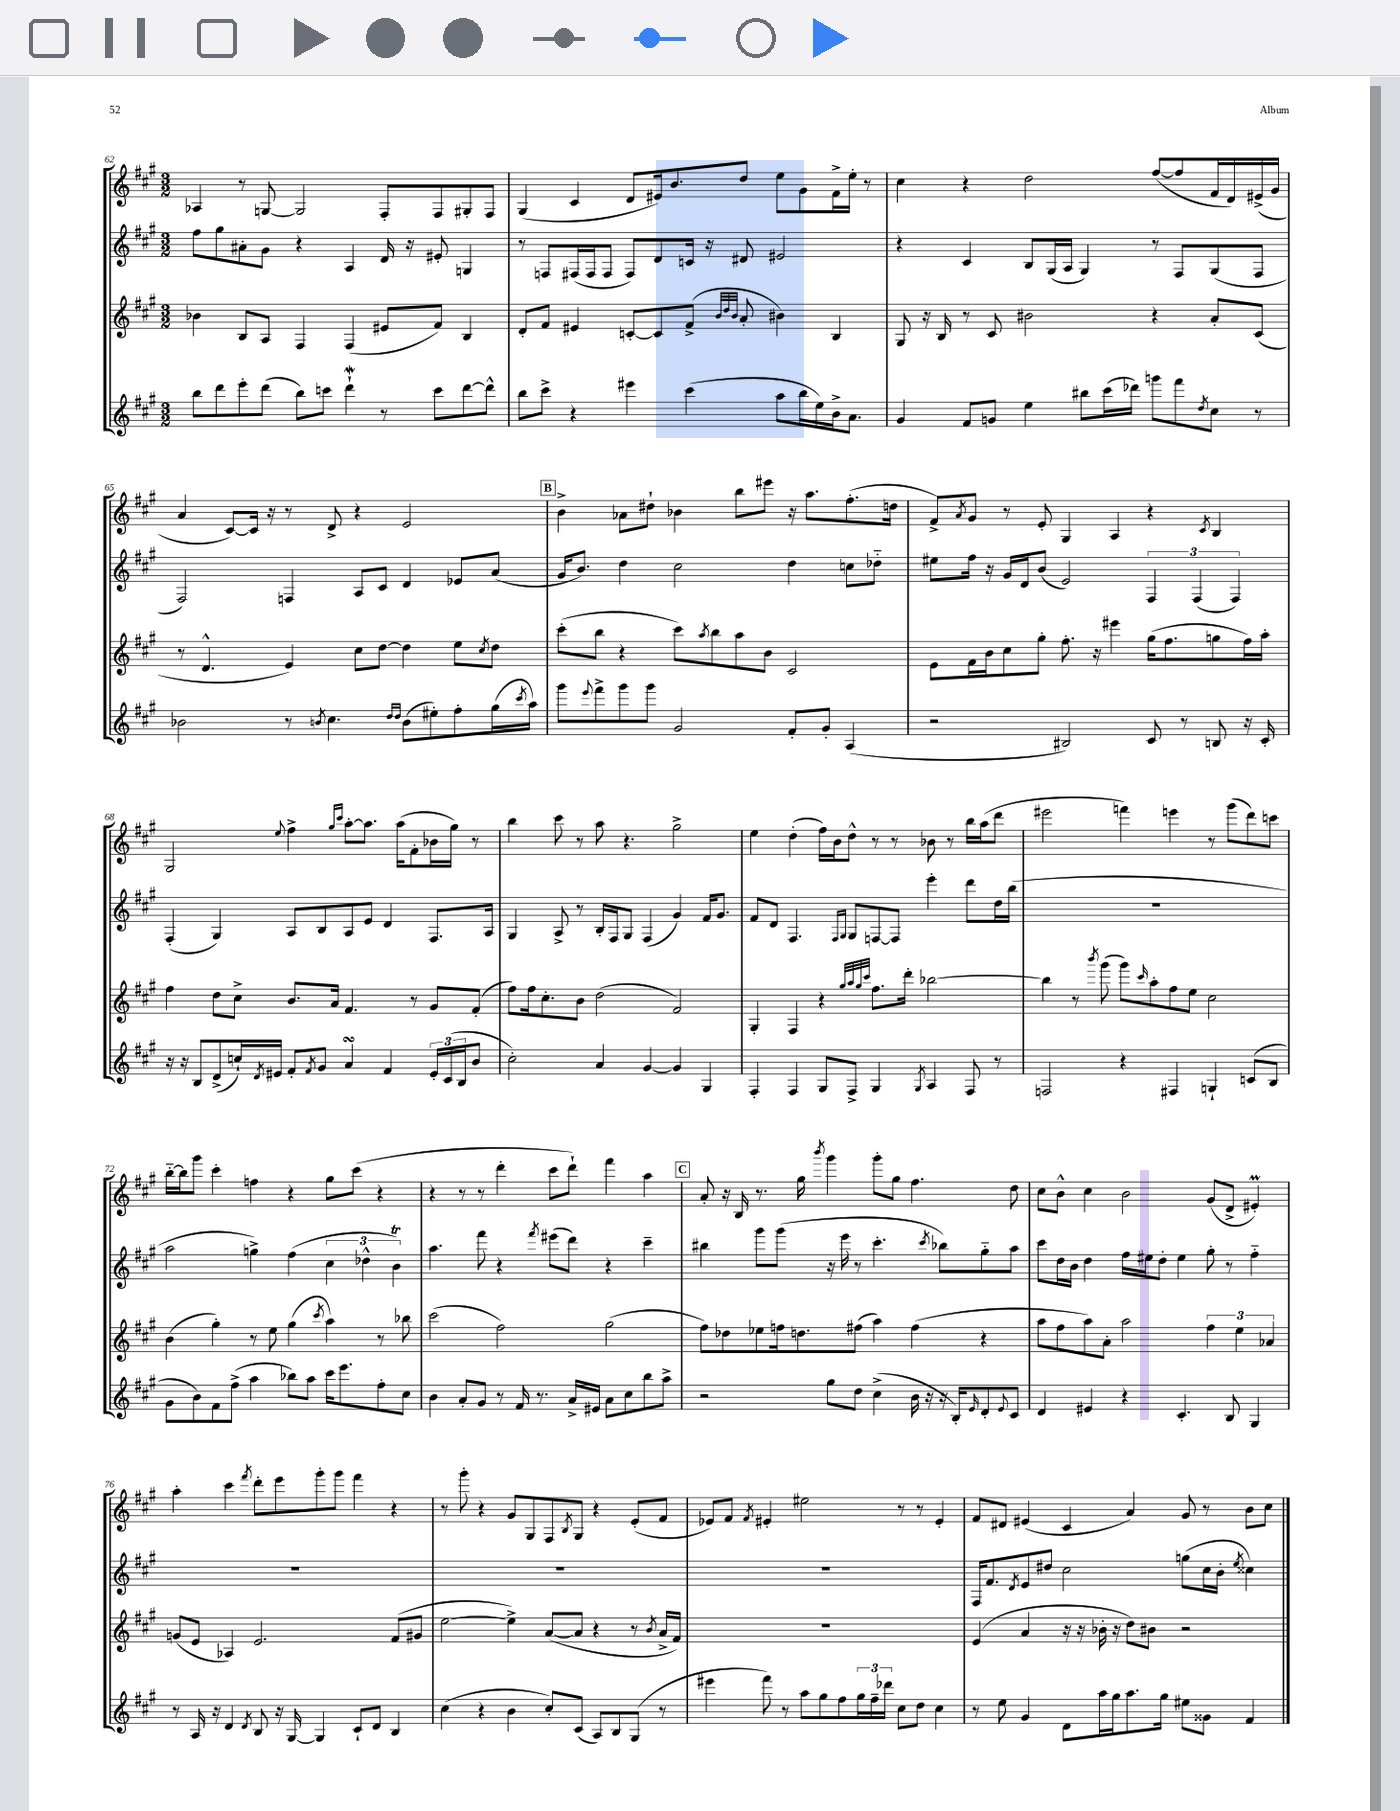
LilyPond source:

<<
\new StaffGroup <<
\new Staff = "s0" {
    \clef treble \key a \major \numericTimeSignature \time 3/2
    aes4 r8 g8~ g2 fis8-. fis8 gis8-. fis8 |
    gis4( cis'4 d'8 eis'16) b'8. d''8 e''8 gis'8 fis'16-> e''16-. r8 |
    cis''4 r4 d''2 fis''8~( fis''8 fis'16 d'16) eis'16->( gis'16 |
    a'4 cis'8~) cis'16 r16 r8 d'8-> r4 e'2 |
    \mark \markup { \box "B" } b'4-> aes'8 dis''8-! bes'4 b''8 eis'''8 r16 a''8. fis''8.-.( d''16 |
    fis'8->) \acciaccatura { a'8 } gis'8 r8 e'8-. gis4 a4 r4 \acciaccatura { cis'8 } b4 |
    gis2 \appoggiatura { e''8 } fis''4-> \grace { gis''16 cis'''16 } a''8~-. a''8. a''16( fis'8-. bes'16 gis''16) r8 |
    b''4 cis'''8 r8 a''8 r4. gis''2-> |
    e''4 d''4-.( fis''16) b'16 d''8-^ r8 r8 bes'8 r8 b''16 a''16( d'''8 |
    eis'''2 f'''4) e'''4 r8 gis'''8( d'''8) c'''8 |
    b''16~-_ b''16 gis'''8 cis'''4-. f''4 r4 gis''8 cis'''8( r4 |
    r4 r8 r8 d'''4-. cis'''8 d'''8-!) fis'''4 a''4 |
    \mark \markup { \box "C" } a'8-. r16 b16 r8. gis''16 \acciaccatura { b'''8 } gis'''4 gis'''8-. gis''8 fis''4. d''8 |
    cis''8 b'8-^ cis''4 b'2 gis'8( d'8-> eis'4-.\prall) |
    a''4-. cis'''4 \acciaccatura { fis'''8 } d'''8-. e'''8 gis'''8-. gis'''8 fis'''4 r4 |
    r8 gis'''8-. r4 gis'8 gis8 fis8 \acciaccatura { b8 } gis8 r4 e'8-.( fis'8 |
    ees'8) fis'8 \acciaccatura { fis'8 } eis'4-. eis''2 r8 r8 eis'4-. |
    fis'8 dis'8 eis'4( cis'4 a'4) gis'8 r8 b'8 cis''8 \bar "|." |
}
\new Staff = "s1" {
    \clef treble \key a \major \numericTimeSignature \time 3/2
    fis''8 gis''8 ais'8-. gis'8 r4 a4 d'16 r16 eis'8-. g4 |
    r8 f8 fis16( fis16 fis8 fis8) d'8 c'16 r16 dis'8 eis'2 |
    r4 cis'4 b8 gis16( a16 gis4) r8 fis8 gis8( fis8 |
    fis2) f4 a8 cis'8 d'4 ees'8 a'8( |
    \mark \markup { \box "B" } gis'16 b'8.) d''4 cis''2 d''4 c''8 des''8-_ |
    eis''8 fis''16 r16 gis'16 d'16 b'8( e'2) \tuplet 3/2 { fis4 fis4( fis4) } |
    fis4-.( gis4) a8 b8 a8 e'8 d'4 fis8. a16 |
    gis4 a8-> r8 b16-. fis16 gis8 fis4( gis'4) fis'16 gis'8. |
    fis'8 d'8 fis4. \grace { fis16 gis16 } gis8 f8~ f8 e'''4-. d'''8 d''16 b''16( |
    R1. |
    a''2 g''4->) fis''4( \tuplet 3/2 { cis''4 des''4-^ b'4\trill) } |
    a''4. fis'''8 r4 \acciaccatura { fis'''8 } eis'''8( d'''8) r4 cis'''4-- |
    \mark \markup { \box "C" } bis''4 gis'''8 gis'''8( r16 e'''16 r8 cis'''4.-. \acciaccatura { cis'''8 } bes''8) gis''8-_ a''8 |
    cis'''8 d''16 b'16 d''4 fis''16 eis''16 d''8-. eis''4 gis''8-. r8 fis''4-_ |
    R1. |
    R1. |
    R1. |
    fis16 fis'8. \acciaccatura { d'8 } e'8 dis''8 cis''2 g''8( cis''16 b'16-. \acciaccatura { e''8 } cisis''4) \bar "|." |
}
\new Staff = "s2" {
    \clef treble \key a \major \numericTimeSignature \time 3/2
    bes'4 b8 a8 fis4 fis4( eis'8 fis'8) b4 |
    d'8-. fis'8 eis'4 c'8~-. c'8 fis'8->( \grace { b'32 d''32 b'32 } a'8-. bis'4) b4 |
    gis8 r16 b16 r8 cis'8 bis'2 r4 a'8-. cis'8( |
    r8 d'4.-^ e'4) cis''8 d''8~ d''4 e''8 \acciaccatura { cis''8 } d''8 |
    \mark \markup { \box "B" } cis'''8-.( b''8 r4 cis'''8) \acciaccatura { a''8 } b''8 a''8 b'8 cis'2 |
    e'8 fis'16 b'16 cis''8 gis''8-. fis''8.-. r16 eis'''4 gis''16( fis''8. g''8 fis''16) a''16-. |
    fis''4 d''8 cis''8-> b'8. a'16 fis'4. r8 gis'8 fis'8-.( |
    fis''8) fis''16 cis''8.-. b'8 d''2( fis'2) |
    gis4-. fis4 r4 \grace { gis''32 a''32 gis''32 cis'''32 } fis''8. d'''16-. bes''2~ |
    bes''4 r8 \acciaccatura { b'''8 } gis'''8( gis'''8) \grace { cis'''16 } a''8-. fis''8 e''8 cis''2 |
    b'4( gis''4-.) r8 e''8 gis''4( \acciaccatura { cis'''8 } a''4) r8 bes''8 |
    cis'''2( fis''2) gis''2( |
    \mark \markup { \box "C" } fis''8) des''8 ees''8 f''16 d''8. fis''8( a''4) fis''4( r4 |
    a''8 fis''8 a''8) a'8-. a''2 \tuplet 3/2 { fis''4 e''4 aes'4 } |
    g'8( e'8 aes4) e'2. fis'8( gis'8 |
    e''2~ e''4->) a'8~( a'8 r4 r8 \acciaccatura { b'8 } a'16-> fis'16) |
    R1. |
    e'4( a'4 r16 r16 bes'16-. r16 d''8) bis'8 r2 \bar "|." |
}
\new Staff = "s3" {
    \clef treble \key a \major \numericTimeSignature \time 3/2
    b''8 d'''8 e'''8-. d'''8( b''8) c'''8 d'''4-!\mordent r8 c'''8 d'''8~ d'''8-^ |
    b''8 cis'''8-> r4 eis'''4 cis'''4( a''8 b''16 e''16) b'16-> a'8. |
    gis'4 fis'8 g'8 e''4 bis''8 cis'''16( des'''16) g'''8 fis'''8 \acciaccatura { d''8 } cis''8 r8 |
    bes'2 r8 \acciaccatura { b'8 } cis''4. \grace { d''16 d''16 } b'8( eis''8-.) fis''8-. gis''16( \acciaccatura { cis'''8 } a''16) |
    \mark \markup { \box "B" } gis'''8 \appoggiatura { e'''8 } fis'''8-> gis'''8 gis'''8 gis'2 fis'8-. gis'8-. a4( |
    r2 bis2) cis'8 r8 b8 r16 cis'16-. |
    r16 r16 b8 d'8->( c''16-!) \acciaccatura { d'8 } eis'16 fis'8-. \acciaccatura { fis'8 } gis'8 a'4\turn fis'4 \tuplet 3/2 { eis'16-. cis'16( b16 } b'8 |
    cis''2-.) a'4 gis'4~ gis'4 gis4 |
    fis4-. fis4 gis8 fis8-> gis4 \acciaccatura { gis8 } a4 fis8 r8 |
    f2 r4 fis4 g4-! c'8( b8 |
    gis'8 b'8) fis'8 fis''8->( a''4 bes''8) a''8 cis'''16 e'''8. fis''8-. cis''8 |
    b'4 a'8-. gis'8 r8 fis'16 r8. a'16-> eis'16 a'8 cis''8 b''8 a''8-> |
    \mark \markup { \box "C" } r2 gis''8 d''8 cis''4->( b'16 r16 r16 b16-.) \grace { e'16 } d'8-. \appoggiatura { e'8 } cis'8 |
    d'4 eis'4 r4 cis'4.-. b8 gis4 |
    r8 a16 r16 d'4 \acciaccatura { d'8 } b8 r16 gis16~ gis4 cis'8-! d'8 b4 |
    cis''4( r4 b'4 cis''8-.) cis'8( a8) b8 gis8( r8 |
    eis'''4 fis'''8) r8 a''8 gis''8 fis''8 \tuplet 3/2 { gis''16 fis''16-- des'''16 } cis''8 d''8 cis''4 |
    r8 e''8 gis'4 d'8 a''16 gis''16 a''8. gis''16 eis''8 gisis'8 fis'4 \bar "|." |
}
>>
>>
\layout { \context { \Score currentBarNumber = #62 } }
